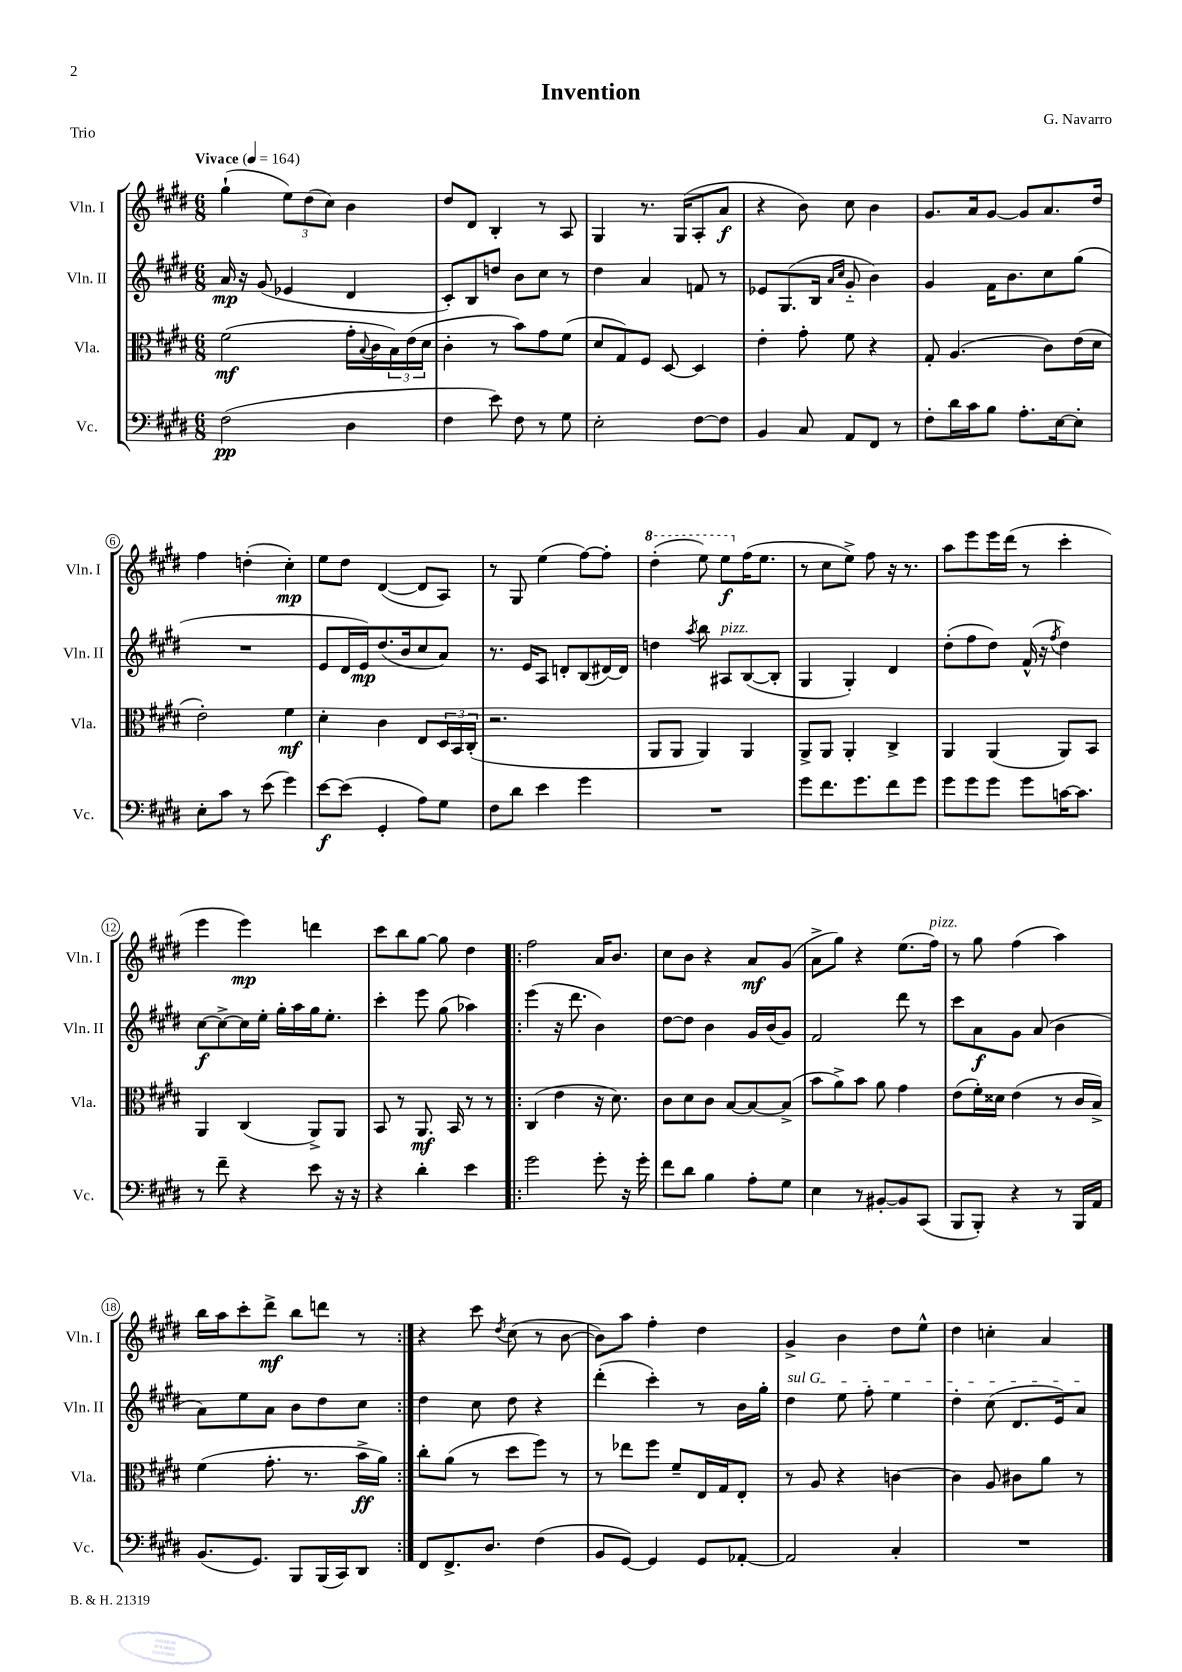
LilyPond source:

\header { title = "Invention" composer = "G. Navarro" piece = "Trio" }
<<
\new StaffGroup <<
\new Staff = "s0" \with { instrumentName = "Vln. I" shortInstrumentName = "Vln. I" } {
    \clef treble \key e \major \numericTimeSignature \time 6/8 \tempo "Vivace" 4 = 164
    gis''4-!( \tuplet 3/2 { e''8) dis''8( cis''8) } b'4 |
    dis''8 dis'8 b4-. r8 a8 |
    gis4 r8. gis16( a8-. a'8\f |
    r4 b'8) cis''8 b'4 |
    gis'8. a'16 gis'8~ gis'8 a'8. dis''16 |
    fis''4 d''4-.( cis''4-.\mp) |
    e''8 dis''8 dis'4~( dis'8 a8) |
    r8 gis8 e''4( fis''8~) fis''8-. |
    \ottava #1 dis'''4-.( e'''8) e'''8\f \ottava #0 fis''16( e''8. |
    r8 cis''8 e''8->) fis''8 r16 r8. |
    a''8 e'''8 e'''16 dis'''16( r8 cis'''4-. |
    e'''4 e'''4\mp) d'''4 |
    cis'''8 b''8 gis''8~ gis''8 dis''4 |
    \repeat volta 2 { fis''2 a'16 b'8. |
    cis''8 b'8 r4 a'8\mf gis'8( |
    a'8-> gis''8) r4 e''8.( fis''16^\markup { \italic "pizz." }) |
    r8 gis''8 fis''4( a''4) |
    b''16 a''16 cis'''8-. dis'''8->\mf b''8 d'''8 r8 | }
    r4 cis'''8 \acciaccatura { dis''8 } cis''8( r8 b'8~ |
    b'8) a''8 fis''4-. dis''4 |
    gis'4-> b'4 dis''8 e''8-^ |
    dis''4 c''4-. a'4 \bar "|." |
}
\new Staff = "s1" \with { instrumentName = "Vln. II" shortInstrumentName = "Vln. II" } {
    \clef treble \key e \major \numericTimeSignature \time 6/8
    a'16\mp r16 gis'8( ees'4 dis'4 |
    cis'8-.) b8 d''8 b'8 cis''8 r8 |
    dis''4 a'4 f'8 r8 |
    ees'8 gis8.( b16 \grace { a'16 cis''16 } gis'8-_ b'4) |
    gis'4 fis'16 b'8. cis''8 gis''8( |
    R2. |
    e'8 dis'16 e'16\mp) dis''8.( b'16 cis''8 a'8) |
    r8. e'16 a8 d'8-. b8( dis'16~) dis'16 |
    d''4 \acciaccatura { a''8 } b''8 ais8^\markup { \italic "pizz." } b8~( b8-. |
    gis4 gis4-.) dis'4 |
    dis''8-.( fis''8 dis''8) fis'16-^( r16 \acciaccatura { fis''8 } dis''4) |
    cis''8~\f cis''8~-> cis''16 e''16-. gis''16-. a''16 gis''16 e''8.-. |
    cis'''4-. e'''8 gis''8( aes''4) |
    \repeat volta 2 { e'''4( r16 dis'''8. b'4) |
    dis''8~ dis''8 b'4 gis'16 b'16( gis'8) |
    fis'2 dis'''8 r8 |
    cis'''8 a'8\f gis'8 a'8( b'4 |
    a'8) e''8 a'8 b'8 dis''8 cis''8 | }
    dis''4 cis''8 dis''8 r4 |
    dis'''4-.( cis'''4-.) r8 b'16 gis''16-. |
    \once \override TextSpanner.bound-details.left.text = \markup { \italic "sul G" } dis''4\startTextSpan e''8 fis''8-. e''4 |
    dis''4-. cis''8( dis'8. e'16) a'8\stopTextSpan \bar "|." |
}
\new Staff = "s2" \with { instrumentName = "Vla." shortInstrumentName = "Vla." } {
    \clef alto \key e \major \numericTimeSignature \time 6/8
    fis'2\mf( gis'16-. \appoggiatura { b8 } cis'16 \tuplet 3/2 { b16) e'16( dis'16 } |
    cis'4-. r8 b'8) gis'8 fis'8( |
    dis'8 gis8) fis8 dis8~ dis4 |
    e'4-. gis'8-. fis'8 r4 |
    gis8-. a4.( cis'8) e'16( dis'16 |
    e'2-.) fis'4\mf |
    dis'4-. cis'4 e8 \tuplet 3/2 { dis16 b,16 cis16-.( } |
    r2. |
    a,8 a,8 a,4) a,4 |
    a,8-> a,8 a,4-. cis4-> |
    a,4 a,4( a,8) b,8 |
    a,4 cis4( a,8->) a,8 |
    b,8 r8 a,8.\mf b,16 r8 r8 |
    \repeat volta 2 { cis4( e'4 r16 dis'8.) |
    cis'8 dis'8 cis'8 b8~ b8~ b8->( |
    b'8 a'8->) b'8 a'8 gis'4 |
    e'8( fis'16-.) disis'16 e'4( r8 cis'16 b16->) |
    fis'4( gis'8.-. r8. b'16->\ff a'16) | }
    cis''8-. a'8( r8 dis''8 fis''8) r8 |
    r8 ees''8 fis''8 fis'8-- e16 gis16 e8-. |
    r8 a8 r4 c'4~ |
    c'4 a8 cis'8 a'8 r8 \bar "|." |
}
\new Staff = "s3" \with { instrumentName = "Vc." shortInstrumentName = "Vc." } {
    \clef bass \key e \major \numericTimeSignature \time 6/8
    fis2\pp( dis4 |
    fis4 e'8) fis8 r8 gis8 |
    e2-. fis8~ fis8 |
    b,4 cis8 a,8 fis,8 r8 |
    fis8-. dis'16 cis'16 b8 a8.-. e16~ e8-. |
    e8-. cis'8 r8 e'8( gis'4) |
    e'8~\f e'8( gis,4-. a8) gis8 |
    fis8 dis'8 e'4 gis'4 |
    R2. |
    gis'8 fis'8. gis'8. fis'8 gis'8 |
    gis'8 gis'8 gis'8 gis'8 c'16~ c'8. |
    r8 fis'8-- r4 e'8 r16 r16 |
    r4 dis'4-. e'4 |
    \repeat volta 2 { gis'2 gis'8-. r16 gis'16-. |
    fis'8 dis'8 b4 a8-. gis8 |
    e4 r8 bis,8~-. bis,8 cis,8( |
    b,,8 b,,8-.) r4 r8 b,,16 a,16 |
    b,8.( gis,8.) b,,8 b,,16( cis,16) dis,8 | }
    fis,8 fis,8.-> dis8. fis4( |
    b,8 gis,8~) gis,4 gis,8 aes,8~-. |
    aes,2 cis4-. |
    R2. \bar "|." |
}
>>
>>
\layout { \context { \Score \override BarNumber.stencil = #(make-stencil-circler 0.1 0.3 ly:text-interface::print) } }
